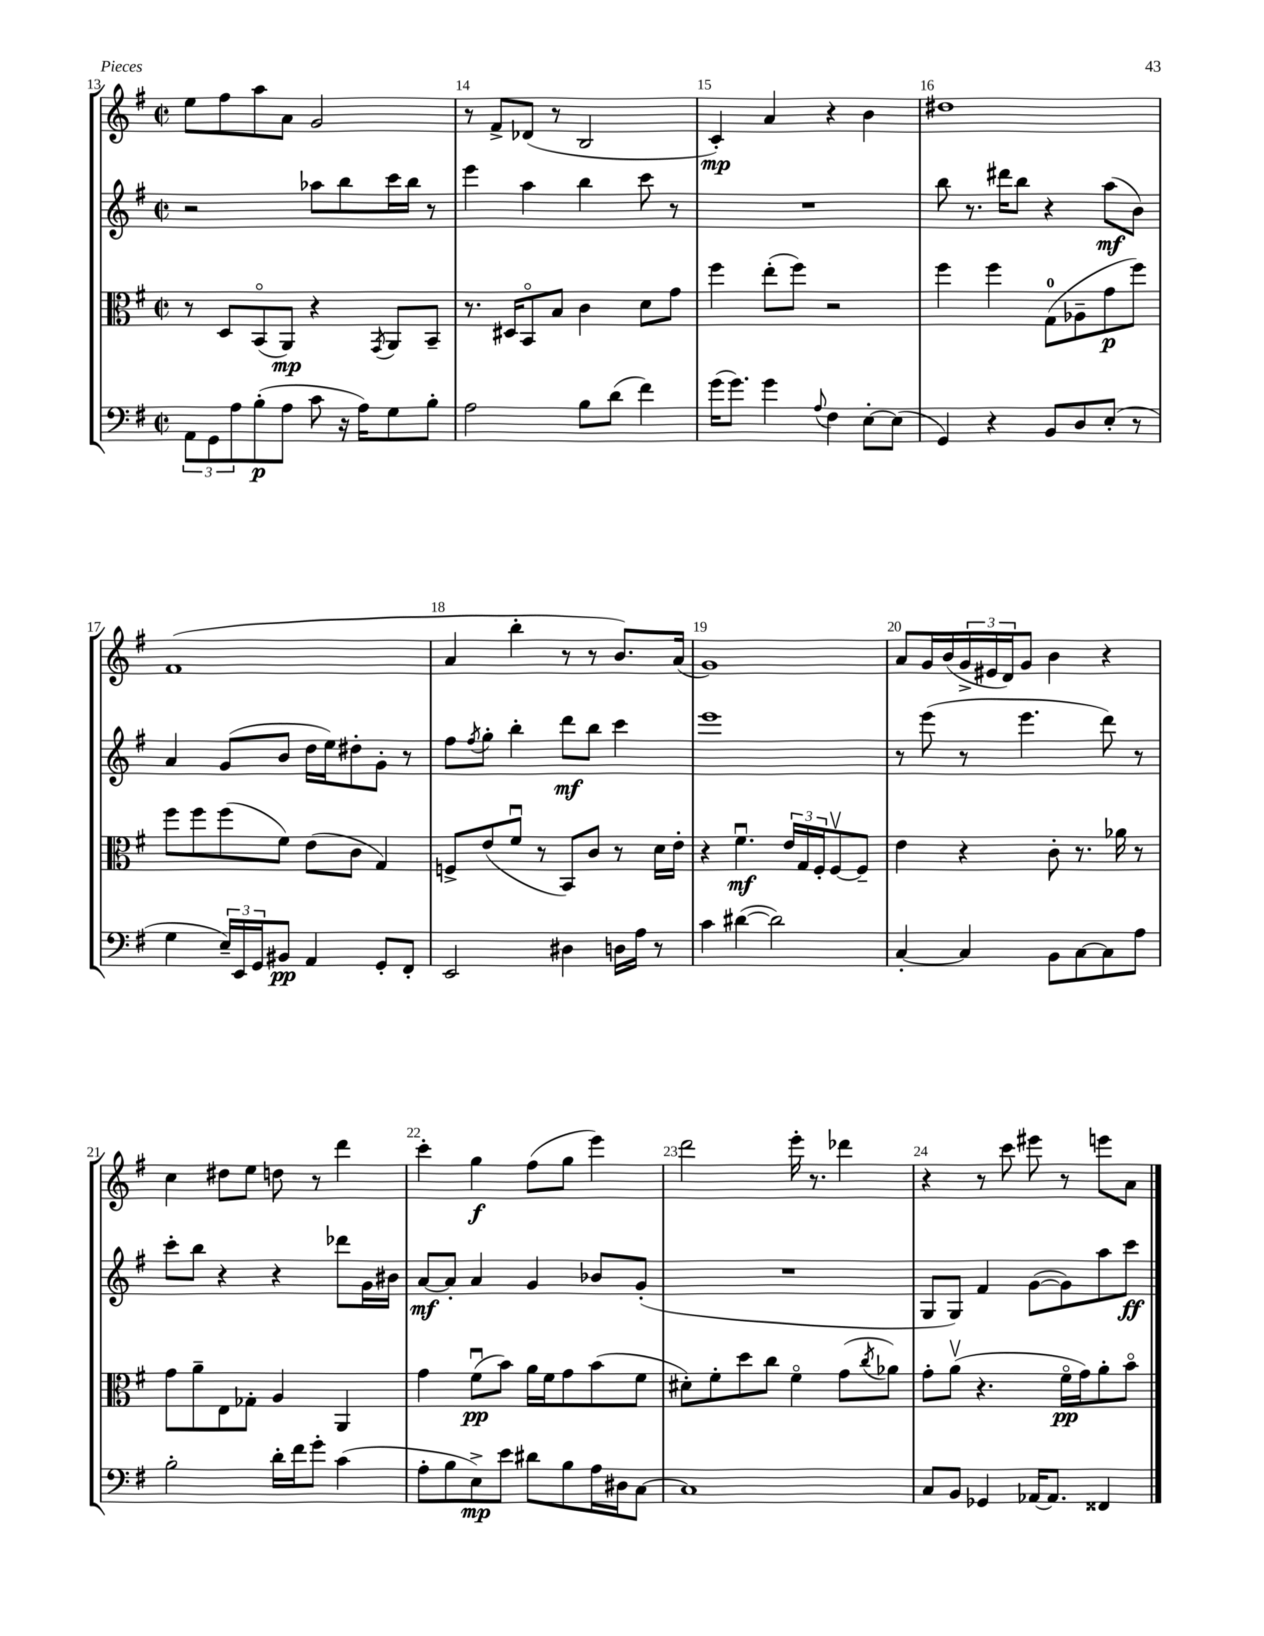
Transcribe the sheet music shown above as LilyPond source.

<<
\new StaffGroup <<
\new Staff = "s0" {
    \clef treble \key g \major \defaultTimeSignature \time 2/2
    e''8 fis''8 a''8 a'8 g'2 |
    r8 fis'8-> des'8( r8 b2 |
    c'4-.\mp) a'4 r4 b'4 |
    dis''1 |
    fis'1( |
    a'4 b''4-. r8 r8 b'8.) a'16( |
    g'1) |
    a'8 g'16 b'16( \tuplet 3/2 { g'16-> eis'16 d'16) } g'8 b'4 r4 |
    c''4 dis''8 e''8 d''8 r8 d'''4 |
    c'''4-. g''4\f fis''8( g''8 e'''4) |
    d'''2 e'''16-. r8. des'''4 |
    r4 r8 c'''8 eis'''8 r8 e'''8 a'8 \bar "|." |
}
\new Staff = "s1" {
    \clef treble \key g \major \defaultTimeSignature \time 2/2
    r2 aes''8 b''8 c'''16 b''16 r8 |
    e'''4 a''4 b''4 c'''8 r8 |
    R1 |
    b''8 r8. dis'''16 b''8 r4 a''8\mf( b'8) |
    a'4 g'8( b'8 d''16 e''16) dis''8-. g'8-. r8 |
    fis''8 \acciaccatura { fis''8 } g''8-. b''4-. d'''8\mf b''8 c'''4 |
    e'''1 |
    r8 e'''8( r8 e'''4. d'''8) r8 |
    c'''8-. b''8 r4 r4 des'''8 g'16 bis'16 |
    a'8~\mf a'8-. a'4 g'4 bes'8 g'8-.( |
    R1 |
    g8 g8) fis'4 g'8~( g'8) a''8 c'''8\ff \bar "|." |
}
\new Staff = "s2" {
    \clef alto \key g \major \defaultTimeSignature \time 2/2
    r8 d8 b,8\flageolet( a,8\mp) r4 \acciaccatura { g,8 } a,8 b,8-- |
    r8. dis16 b,8\flageolet b8 c'4 d'8 g'8 |
    fis''4 e''8-.( fis''8) r2 |
    fis''4 fis''4 g8-0( aes8-- g'8\p fis''8) |
    fis''8 fis''8 fis''8( fis'8) e'8( c'8 g4) |
    f8-> e'8( fis'8\downbow r8 b,8) c'8 r8 d'16 e'16-. |
    r4 fis'4.\downbow\mf \tuplet 3/2 { e'16 g16 fis16-. } fis8~\upbow fis8-- |
    e'4 r4 c'8-. r8. aes'16 r8 |
    g'8 a'8-- e8 ges8-. a4 a,4 |
    g'4 fis'8\downbow\pp( b'8) a'16 fis'16 g'8 b'8( fis'8 |
    dis'8-.) fis'8-. d''8 c''8 fis'4\flageolet g'8( \acciaccatura { c''8 } aes'8) |
    g'8-. a'8\upbow( r4. fis'16\flageolet\pp g'16) a'8-. b'8\flageolet \bar "|." |
}
\new Staff = "s3" {
    \clef bass \key g \major \defaultTimeSignature \time 2/2
    \tuplet 3/2 { a,8 g,8 a8 } b8-.\p( a8 c'8 r16 a16) g8 b8-. |
    a2 b8 d'8( fis'4) |
    g'16( g'8.) g'4 \appoggiatura { a8 } fis4 e8~-. e8( |
    g,4) r4 b,8 d8 e8-.( r8 |
    g4 \tuplet 3/2 { e16--) e,16 g,16 } bis,8\pp a,4 g,8-. fis,8-. |
    e,2 dis4 d16 a16 r8 |
    c'4 dis'4~( dis'2) |
    c4~-. c4 b,8 c8~ c8 a8 |
    b2-. d'16-. fis'16 g'8-. c'4( |
    a8-. b8 e8->\mp) e'8 dis'8 b8 a16 dis16 c8~ |
    c1 |
    c8 b,8 ges,4 aes,16~ aes,8. fisis,4 \bar "|." |
}
>>
>>
\layout { \context { \Score currentBarNumber = #13 \override BarNumber.break-visibility = ##(#f #t #t) barNumberVisibility = #all-bar-numbers-visible } }
